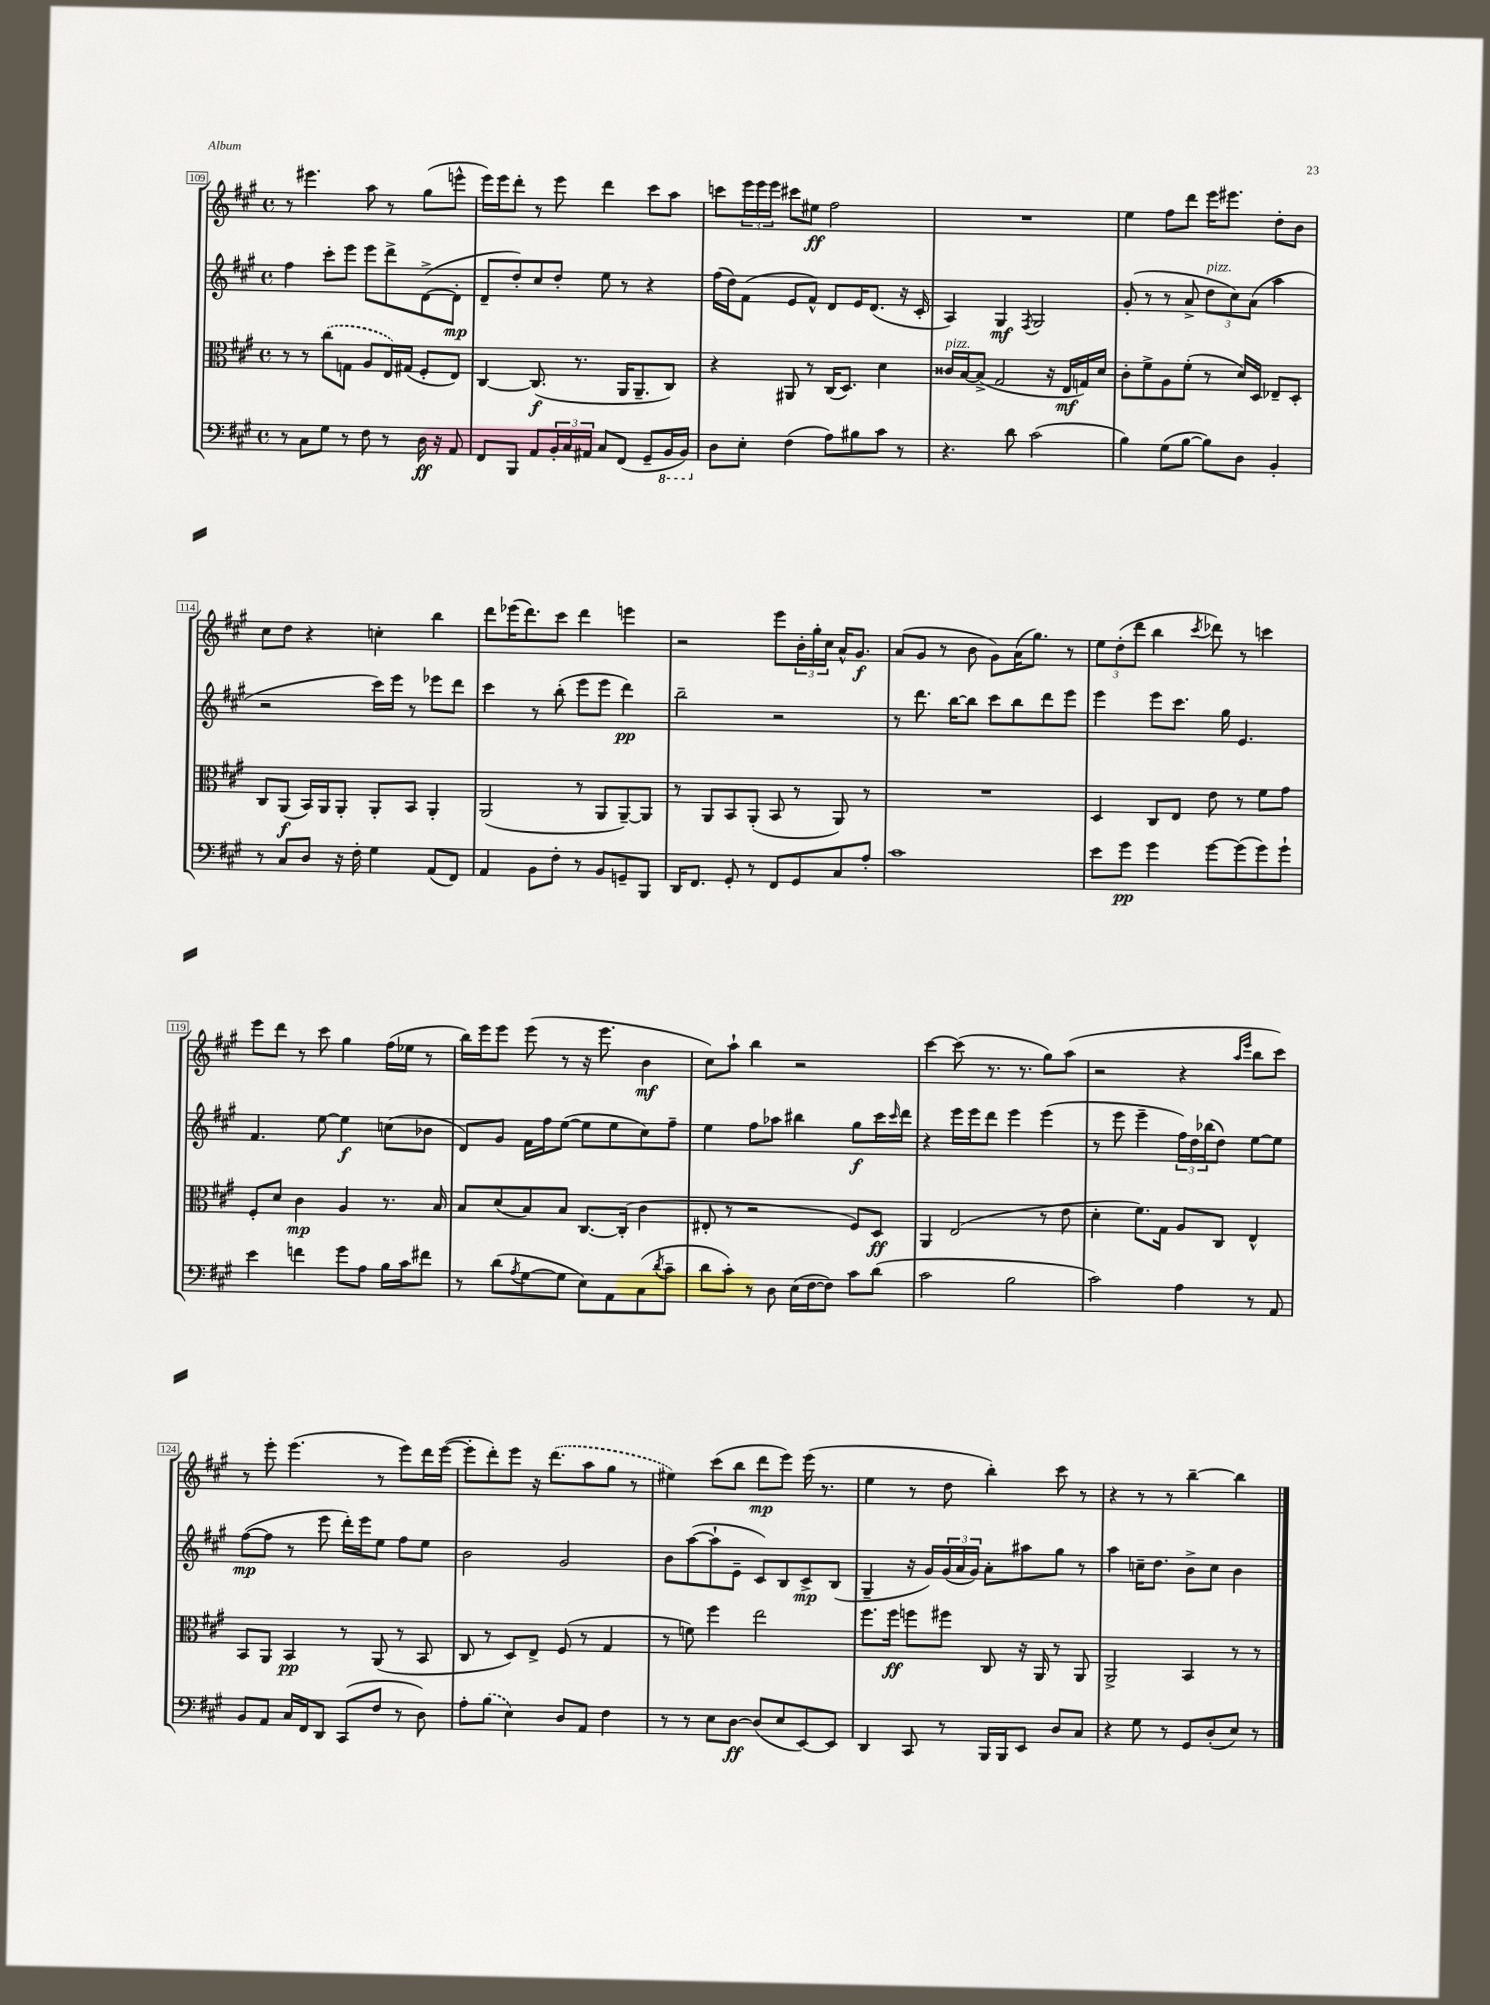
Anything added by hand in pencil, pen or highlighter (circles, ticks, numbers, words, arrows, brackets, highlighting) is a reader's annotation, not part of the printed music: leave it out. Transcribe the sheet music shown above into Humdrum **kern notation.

**kern	**kern	**kern	**kern
*staff4	*staff3	*staff2	*staff1
*clefF4	*clefC3	*clefG2	*clefG2
*k[f#c#g#]	*k[f#c#g#]	*k[f#c#g#]	*k[f#c#g#]
*M4/4	*M4/4	*M4/4	*M4/4
*met(c)	*met(c)	*met(c)	*met(c)
8r	8r	4ff#	8r
8C#	8r	.	4.eee#
8G#	(8cc#	8ccc#'	.
8r	8G	8eee	.
8F#	8A	8eee	8aa
8r	16E)	8ddd^	8r
.	(16G#	.	.
16D	8F#'	([8d^	(8gg#
16r	.	.	.
8AA	8E)	8d']	8eee^^
=	=	=	=
8FF#	[4C#	8d~	16eee)
.	.	.	16eee
8BBB	.	8dd')	8ddd'
8AA	(8.C#]	8cc#	8r
24BB'	.	8dd'	8eee
24C#	.	.	.
.	8.r	.	.
24AA#	.	.	.
8C#	.	8ee	4ddd
(8FF#	16AA	8r	.
.	8.AA~	.	.
8GG#~	.	4r	8ccc#
16BBB	8C#)	.	8aa
16BBB)	.	.	.
=	=	=	=
8D	4r	(16ff#	8ccc
.	.	16dd)	.
8E'	.	(8f#	24eee
.	.	.	24eee
.	.	.	24eee
(4F#	8AA#	8e	8ccc#
.	8r	8f#^^)	8ee#
8A)	(16C#	8d	2ff#
.	8.D)	.	.
8B#	.	16e	.
.	.	(8.d	.
8c#	4d	.	.
8r	.	16r	.
.	.	16c#'	.
=	=	=	=
4.r	16c##	4A)	1r
.	[16B	.	.
.	(8B^]	.	.
.	2G#	4G#	.
8d	.	.	.
.	.	8qF#	.
(2c#	.	2G#	.
.	16r	.	.
.	16E	.	.
.	16G)	.	.
.	16d	.	.
=	=	=	=
4B)	8c#'	(8g#'	4ee
.	8f#^	8r	.
(8G#	8A	8r	8ff#
[8B	(8f#'	8a^	8ddd
8B])	8r	12dd	16eee
.	.	.	8.eee#
.	.	12cc#)	.
8D	16d)	.	.
.	.	(12a	.
.	16D	.	.
4BB'	8E-~	4aa	8dd'
.	8D'	.	8b
=	=	=	=
8r	8C#	2r	8cc#
8C#	(8AA	.	8dd
8D	16BB)	.	4r
.	16AA	.	.
16r	8AA'	.	.
16F#'	.	.	.
4G#	8AA'	16ccc#)	4cc'
.	.	16eee	.
.	8BB	8r	.
(8AA	4AA'	8eee-	4bb
8FF#)	.	8ddd	.
=	=	=	=
4AA	(2AA	4ccc#	8ddd
.	.	.	(16eee-
.	.	.	8.ddd)
8BB	.	8r	.
8F#'	.	(8bb'	8ccc#
8r	8r	8eee	4ddd
8BB	8AA	8eee	.
8GG~	[8AA~)	4ddd)	4eee
8BBB	8AA]	.	.
=	=	=	=
16DD	8r	2bb~	2r
8.FF#	.	.	.
.	8AA	.	.
8GG#'	8BB	.	.
8r	(8AA'	.	.
8FF#	8BB	2r	8eee
8GG#	8r	.	24b'
.	.	.	24gg#'
.	.	.	24cc#
8C#	8AA)	.	16a^^
.	.	.	8.g#
8A'	8r	.	.
=	=	=	=
1c#	1r	8r	(8a
.	.	8.ddd	8g#
.	.	.	8r
.	.	[16bb	.
.	.	8bb]	8b
.	.	8ccc#	8g#)
.	.	8bb	(16a
.	.	.	8.gg#)
.	.	8ddd	.
.	.	8eee	8r
=	=	=	=
8e	4D	4eee	12ee
.	.	.	(12dd'
8g#	.	.	.
.	.	.	12ddd
4g#	8C#	8eee	4bb
.	8E	8.ccc#	.
.	.	.	8qccc#
[8g#	8e	.	8ddd-)
.	.	16gg#	.
(8g#]	8r	4.e	8r
8g#)	8f#	.	4ccc
8g#`	8g#	.	.
=	=	=	=
4e	8F#'	4.f#	8eee
.	8d	.	8ddd
4f	4c#	.	8r
.	.	[8ee	8ccc#
8g#	4A	4ee]	4gg#
8A	.	.	.
16B	8.r	(8cc	(16ff#
16c#	.	.	16ee-
8f#	.	8b-	8r
.	16B	.	.
=	=	=	=
8r	8B	8d)	16bb)
.	.	.	16eee
(8d	(8d	8g#	8eee
8qA	.	.	.
[8G#	8B)	16f#	(8eee
.	.	16ff#	.
8G#]	8B	([8ee	8r
8E)	[8.C#	8ee]	16r
.	.	.	8.eee
8AA	.	8ee	.
.	(16C#']	.	.
(8C#	4c#	8cc#)	4b
8qd	.	.	.
8c#~	.	8ff#~	.
=	=	=	=
8d	8E#'	4ee	8cc#)
8c#')	8r	.	8aa`
8r	2r	8ff#	4bb
8D	.	8aa-	.
(16E	.	4bb#	2r
[16F#	.	.	.
8F#])	.	.	.
8c#	8F#)	8gg#	.
(8d	8D	16ccc#	.
.	.	16qqccc#	.
.	.	16ddd	.
=	=	=	=
2c#	4AA	4r	[4ccc#
.	(2E	16eee	(8ccc#]
.	.	16eee	.
.	.	8ddd	8.r
2B	.	4eee	.
.	.	.	8.r
.	8r	(4eee	8gg#)
.	8e	.	(8aa
=	=	=	=
2c#)	4d'	8r	2r
.	.	8eee	.
.	8.f#)	4eee~	.
.	16G#	.	.
4A	8A	24ff#)	4r
.	.	24dd	.
.	.	(24bb-	.
.	8C#	8dd)	.
.	.	.	16qqaa
.	.	.	16qqeee
8r	4E^^	[8ee	8bb
8AA	.	8ee]	8ccc#)
=	=	=	=
8BB	8BB	([8ff#	8r
8AA	8AA	8ff#]	8eee'
16C#	4BB	8r	(4.eee
16FF#	.	.	.
8DD	.	8eee	.
(8CC#	8r	16ddd')	.
.	.	16eee	.
8F#	(8AA	8ee	8r
8r	8r	8ff#	8eee)
8D)	8BB	8ee	16ddd
.	.	.	([16eee
=	=	=	=
8A'	8C#	2b	8eee']
(8B	8r	.	8ddd')
4E)	8D)	.	8eee
.	8E^	.	16r
.	.	.	(8.ddd
8D	(8F#	2g#	.
8AA	8r	.	8aa
4F#	4G#	.	8gg#
.	.	.	8r
=	=	=	=
8r	8r	8b	4ee#)
8r	8f)	([8aa	.
8E	4ff#	8aa`]	(8ccc#
[8D	.	8e~	8bb
(8D]	2ee	8c#)	8ddd
8E	.	8B	8eee)
[8EE)	.	8c#^	(16eee
.	.	.	8.r
8EE]	.	(8B	.
=	=	=	=
4DD	8.ff#	4G#~	4ee
.	16ff#	.	.
8CC#	8ff	16r	8r
.	.	16g#)	.
8r	8ff#	(24g#	8dd
.	.	24a	.
.	.	24g#)	.
16BBB	8C#	8a'	4bb')
16BBB	.	.	.
8EE	16r	8aa#	.
.	16AA	.	.
8D	8r	8gg#	8ccc#
8C#	8AA	8r	8r
=	=	=	=
4r	2AA^	4aa	4r
8G#	.	16cc~	8r
.	.	8.dd	.
8r	.	.	8r
8GG#	4BB	8b^	[4bb~
(8D'	.	8cc	.
8E)	8r	4b	4bb]
8r	8r	.	.
==	==	==	==
*-	*-	*-	*-
